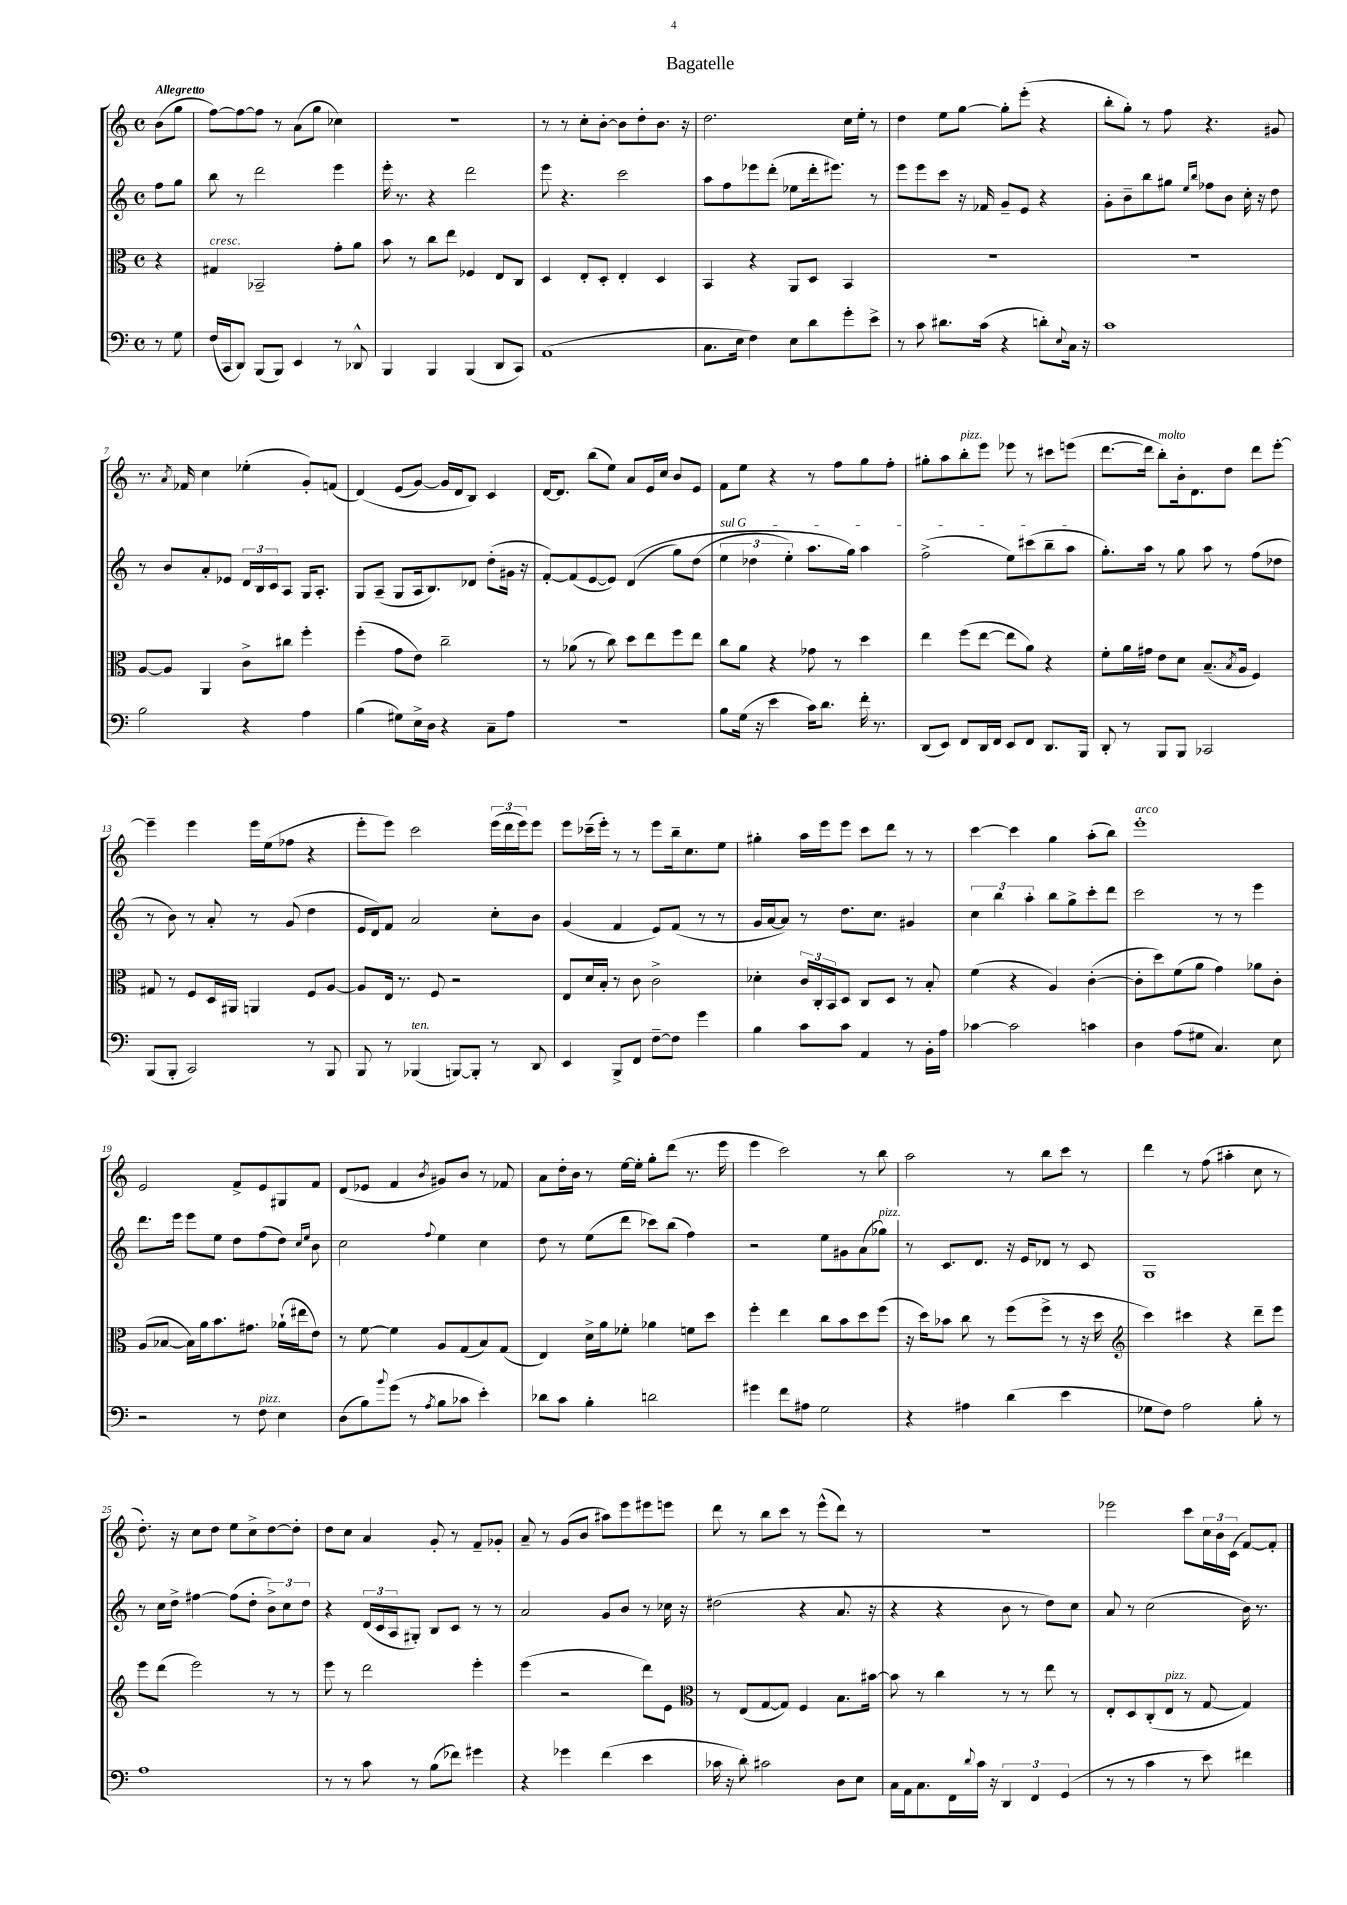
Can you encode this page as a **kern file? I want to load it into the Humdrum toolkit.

**kern	**kern	**kern	**kern
*part4	*part3	*part2	*part1
*staff4	*staff3	*staff2	*staff1
*clefF4	*clefC3	*clefG2	*clefG2
*k[]	*k[]	*k[]	*k[]
*M4/4	*M4/4	*M4/4	*M4/4
*met(c)	*met(c)	*met(c)	*met(c)
=	=	=	=
!	!	!	!LO:TX:a:B:t=Allegretto
8r	4r	8ff\L	(8b\L
8G\	.	8gg\J	8gg\J
=1	=1	=1	=1
!	!LO:TX:a:i:t=cresc.	!	!
(16F/LL	4G#X/	8bb\	[8ff\L)
16CC/J	.	.	.
8DD/J)	.	8r	8ff\_
(8BBB/L	2BB-X~/	2ddd\	8ff\J]
8BBB/J)	.	.	8r
4EE/	.	.	(8a\L
.	.	.	8gg\J
8r	8g'\L	4eee\	4cc-X\)
8DD-X^^/	8a\J	.	.
=2	=2	=2	=2
4BBB/	8b\	16eee'\	1r
.	.	8.r	.
.	8r	.	.
4BBB/	8cc\L	4r	.
.	8ee\J	.	.
(4BBB/	4F-X/	2ddd\	.
8DD/L	8E/L	.	.
8CC/J)	8C/J	.	.
=3	=3	=3	=3
(1AA	4D/	8eee\	8r
.	.	4.r	8r
.	8E'/L	.	8cc'\L
.	8D'/J	.	[8b'\J
.	4E'/	2ccc\	8b\L]
.	.	.	8dd'\
.	4D/	.	8.b\J
.	.	.	16r
=4	=4	=4	=4
8.C\L	4BB/	8aa\L	2.dd\
.	.	8ff\	.
16E\Jk	.	.	.
4F\)	4r	8eee-X\	.
.	.	(8ddd'\J	.
8E\L	8AA/L	8ee-X\L	.
8d\	8D/J	16ddd'\k	.
.	.	8.eee#X\J)	.
8g'\	4BB/	.	16cc\LL
.	.	.	16ee'\JJ
8e^\J	.	8r	8r
=5	=5	=5	=5
8r	1r	8eee\L	4dd\
8c\	.	8eee\	.
8.d#X\L	.	8ccc\J	8ee\L
.	.	16r	[8gg\J
(16c\Jk	.	16f-X/	.
4r	.	8g~/L	8gg'\L]
.	.	8e/J	(8eee'\J
8dn'\L)	.	4r	4r
8qqE/	.	.	.
16C\Jk	.	.	.
16r	.	.	.
=6	=6	=6	=6
1c	1r	8g'\L	8bb'\L
.	.	8b~\	8gg'\J)
.	.	8bb\	8r
.	.	8gg#X\J	8ff\
.	.	16qqee/LL	.
.	.	16qqbb/JJ	.
.	.	8ff-X\L	4.r
.	.	8b\J	.
.	.	16cc'\	.
.	.	16r	.
.	.	8dd\	8g#X/
!!LO:LB:g=z
=7	=7	=7	=7
2B\	[8A/L	8r	8.r
.	8A/J]	8b/L	.
.	.	.	8qa/
.	.	.	16f-X/
.	4AA/	8a'/	4cc\
.	.	8e-X/J	.
4r	8c^\L	24d/LL	(4ee-X'\
.	.	24B/	.
.	.	24c/J	.
.	8cc#X\J	8A/J	.
4A\	4ff'\	16G/KL	8g'/L)
.	.	8.A'/J	.
.	.	.	(8fn/J
=8	=8	=8	=8
(4B\	(4ff'\	8G/L	(4d/)
.	.	(8A~/J	.
8G#X\L)	8g\L	8G/L	(8e/L
16E^\L	8e\J)	16A/k	[8g/J)
16D\JJ	.	8.B/)	.
4r	2cc~\	.	16g/LL]
.	.	.	16d/J
.	.	8d-X/J	8B/J)
8C~\L	.	(8dd'\L	4c/
8A\J	.	16g#X\Jk	.
.	.	16r	.
=9	=9	=9	=9
1r	8r	[8f'/L)	[16d/KL
.	.	.	8.d/J]
.	(8a-X\	(8f/]	.
.	8r	[8e/	(8bb\L
.	8cc\)	8e/J])	8ee\J)
.	8dd\L	((4d/	8a/L
.	8ee\	.	16e/L
.	.	.	16cc/JJ
.	8ff\	8gg\L)	8b/L
.	8ee\J	(8dd\J	8e/J
=10	=10	=10	=10
!	!	!LO:TX:a:i:t=sul G	!
8B\L	8cc\L	6ee\	8f\L
(16G\Jk	8a\J	.	8ee\J
.	.	6dd-X\	.
16r	.	.	.
4e\	4r	.	4r
.	.	6ee'\)	.
16c\KL)	8g-X\	8.aa\L	8r
8.d\J	.	.	.
.	8r	.	8ff\L
.	.	16gg\Jk)	.
16f'\	4dd\	4aa\	8gg\
8.r	.	.	.
.	.	.	8ff'\J
=11	=11	=11	=11
(8DD/L	4ee\	(2ff^\	8gg#X'\L
8EE/J)	.	.	8aa\
!	!	!	!LO:TX:a:i:t=pizz.
8FF/L	(8ff\L	.	8bb'\
16DD/L	[8ee\J	.	8eee\J
16FF/JJ	.	.	.
8EE/L	8ee\L]	8ee\L)	8eee-X\
8FF/J	8a\J)	(8ccc#X\	8r
8.DD/L	4r	8bb~\	8ccc#X\L
.	.	8aa\J	(8eeen\J
16BBB/Jk	.	.	.
=12	=12	=12	=12
8DD'/	8f'\L	8.gg'\L)	[8.ddd\L
8r	16a\L	.	.
.	16g#X\JJ	16aa\Jk	16ddd\Jk]
!	!	!	!LO:TX:a:i:t=molto
8BBB/L	8e\L	8r	8bb'\L)
8BBB/J	8d\J	8gg\	16b'\k
.	.	.	8.d\
2CC-X/	(8.B~/L	8aa\	.
.	.	8r	8dd\J
.	8qB/	.	.
.	16A/Jk	.	.
.	4F/)	(8ff\L	8ddd\L
.	.	8dd-X\J	[8eee'\J
!!LO:LB:g=z
=13	=13	=13	=13
(8BBB/L	8G#X/	8r	4eee~\]
8BBB'/J	8r	8b\)	.
2CC/)	8F/L	8r	4eee\
.	16D/L	8a'/	.
.	16AA#X/JJ	.	.
.	4AAn/	8r	16eee\LL
.	.	.	(16ee\J
.	.	(8g/	8ff-X\J
8r	8F/L	4dd\	4r
8BBB/	[8A/J	.	.
=14	=14	=14	=14
8BBB/	8A/L]	16e/LL	8eee'\L
.	.	16d/J)	.
8r	16E/Jk	8f/J	8eee\J)
.	8.r	.	.
!LO:TX:a:i:t=ten.	!	!	!
(4BBB-X/	.	2a/	2ccc\
.	8F/	.	.
[8BBBn/L)	2r	.	.
8BBB'/J]	.	.	.
8r	.	8cc'\L	(24eee\LL
.	.	.	24ddd\
.	.	.	24eee\J)
8DD/	.	8b\J	8eee\J
=15	=15	=15	=15
4EE/	8E/L	(4g/	8eee\L
.	16d/L	.	(16ccc-X~\L
.	16B'/JJ	.	16eee'\JJ)
8BBB^/L	8r	4f/	8r
8FF/J	8c\	.	8r
[8F~\L	2c^\	8e/L)	8eee\L
8F\J]	.	(8f/J	16bb~\k
.	.	.	8.cc\
4g\	.	8r	.
.	.	8r	8ee\J
=16	=16	=16	=16
4B\	4d-X'\	16g/LL	4gg#X'\
.	.	[16a/J	.
.	.	8a/J])	.
8c\L	24c/LL	8r	16aa\LL
.	24C'/	.	.
.	.	.	16eee\J
.	24BB/J	.	.
8c\J	8D/J	8.dd\L	8eee\J
4AA/	8C/L	.	8ccc\L
.	.	8.cc\J	.
.	8D/J	.	8ddd\J
8r	8r	4g#X/	8r
16BB'\LL	8B'/	.	8r
16A\JJ	.	.	.
=17	=17	=17	=17
[4c-X\	(4f\	6cc\	[4ccc\
.	.	6bb\	.
2c-\]	4r	.	4ccc\]
.	.	6aa'\	.
.	4A/)	8bb\L	4gg\
.	.	8gg^\	.
4cn\	([4c'\	8ccc'\	(8aa'\L
.	.	8ddd\J	8bb\J)
=18	=18	=18	=18
!	!	!	!LO:TX:a:i:t=arco
4D\	8c'\L]	2ccc\	1eee'
.	8dd\)	.	.
(8A\L	(8f\	.	.
8G#X\J	8a\J	.	.
4.C/)	4g\)	8r	.
.	.	8r	.
.	8a-X\L	4eee\	.
8E\	8c'\J	.	.
!!LO:LB:g=z
=19	=19	=19	=19
2r	(8A/L	8.ddd\L	2e/
.	[8B-X/J	.	.
.	.	16eee\Jk	.
.	16B-\LL])	8eee\L	.
.	16a\J	.	.
.	8.b\	8ee\J	.
8r	.	8dd\L	8f^/L
.	8.g#X\J	.	.
!LO:TX:a:i:t=pizz.	!	!	!
8F\	.	(8ff\	8e/
4E\	(16a-X`\LL	8dd\J)	8G#X/
.	16ee#X\J	.	.
.	.	16qqcc/LL	.
.	.	16qqee/JJ	.
.	8e\J)	8b\	8f/J
=20	=20	=20	=20
(8D\L	8r	2cc\	(8d/L
8B\)	[8f\	.	8e-X/J
8qqb/	.	.	.
(8g\J	4f\]	.	4f/
8r	.	.	.
8qA/	.	8qqff/	8qb/
8B\L	8A/L	4ee\	8g#X/L)
8c-X\J	(8G/	.	8b/J
4e'\)	8B/)	4cc\	8r
.	(8G/J	.	8f-X/
=21	=21	=21	=21
8d-X\L	4E/)	8dd\	8a\L
8c\J	.	8r	16dd'\L
.	.	.	16b\JJ
4B'\	16d^\LL	(8ee\L	8r
.	16a\J	.	.
.	8f-X'\J	8ddd\J	[16ee\LL
.	.	.	16ee'\JJ]
2dn\	4a-X\	8ccc-X\L)	8gg'\L
.	.	(8bb\J	(8ddd\J
.	8fn\L	4ff\)	8.r
.	8dd\J	.	.
.	.	.	16eee\
=22	=22	=22	=22
4g#X\	4ff'\	2r	4eee\
8f\L	4ee\	.	2ccc\)
8A#X\J	.	.	.
2G\	8cc\L	8ee\L	.
.	8b\	8g#X\	.
.	8dd\	(8a\	8r
!	!	!LO:TX:a:i:t=pizz.	!
.	(8ff\J	8gg-X\J)	8bb\
=23	=23	=23	=23
4r	16r	8r	2aa\
.	16dd\KL)	.	.
.	8b-X\J	8.c/L	.
4A#X\	8cc\	.	.
.	.	8.d/J	.
.	8r	.	.
(4d\	(8ff\L	16r	8r
.	.	16e/KL	.
.	8ff^\J	8d-X/J	8bb\L
4e\	8r	8r	8ccc\J
.	16r	8c/	8r
.	16dd\	.	.
=24	=24	=24	=24
*	*clefG2	*	*
8G-X\L	4ccc\)	1G	4ddd\
8F\J)	.	.	.
2A\	4ccc#X\	.	8r
.	.	.	(8ff\
.	4r	.	4aa#X'\
8B'\	8ddd~\L	.	8cc\
8r	8eee\J	.	8r
!!LO:LB:g=z
=25	=25	=25	=25
1A	8eee\L	8r	8.dd'\)
.	(8ddd\J	16cc\LL	.
.	.	16dd^\JJ	16r
.	2eee\)	[4ff#X\	8cc\L
.	.	.	8dd\J
.	.	(8ff#\L]	8ee\L
.	.	8dd'\J	8cc^\
.	8r	12b^\L)	[8dd\
.	.	12cc\	.
.	8r	.	8dd'\J]
.	.	12dd\J	.
=26	=26	=26	=26
8r	8eee\	4r	8dd\L
8r	8r	.	8cc\J
8c\	2ddd\	(24d/LL	4a/
.	.	24c/	.
.	.	24A/J	.
8r	.	8G#X'/J)	.
(8B\L	.	8B/L	8g'/
8f-X\J)	.	8c/J	8r
4g#X\	4eee'\	8r	8f~/L
.	.	8r	8g-X'/J
=27	=27	=27	=27
4r	(4eee\	2a/	8a~/
.	.	.	8r
4g-X\	2r	.	(8g/L
.	.	.	8b/J
(4f\	.	8g/L	8aa#X\L)
.	.	8b/J	8eee\
4e\	8ddd\L)	8r	8eee#X\
.	8e\J	16cc-X\	8eeen\J
.	.	16r	.
=28	=28	=28	=28
*	*clefC3	*	*
16c-X\	8r	(2dd#X\	8ddd\
16r	.	.	.
8d'\)	(8E/L	.	8r
2c#X\	[8G/	.	8bb\L
.	8G/J])	.	8ccc\J
.	4F/	4r	8r
.	.	.	(8eee^^\L
8D\L	8.B\L	8.a/	8ddd\J)
8E\J	.	.	8r
.	[16b#X\Jk	16r	.
=29	=29	=29	=29
16C\LL	8b#\]	4r	1r
16AA\J	.	.	.
8.C\	8r	.	.
.	4cc\	4r	.
16FF\L	.	.	.
8qqd/	.	.	.
16c\JJ	.	.	.
16r	.	.	.
6DD/	8r	8b\	.
.	8r	8r	.
6FF/	.	.	.
.	8ee\	8dd\L)	.
(6GG/	.	.	.
.	8r	8cc\J	.
=30	=30	=30	=30
8r	8E'/L	8a/	2eee-X\
8r	8D/	8r	.
4c\	(8C'/	(2cc\	.
!	!LO:TX:a:i:t=pizz.	!	!
.	8E/J	.	.
8r	8r	.	8ccc\L
8e\)	[8G/	.	24cc\L
.	.	.	24b\
.	.	.	(24c\JJ
4f#X\	4G/])	16b\)	[8f/L)
.	.	8.r	.
.	.	.	8f'/J]
==	==	==	==
*-	*-	*-	*-
